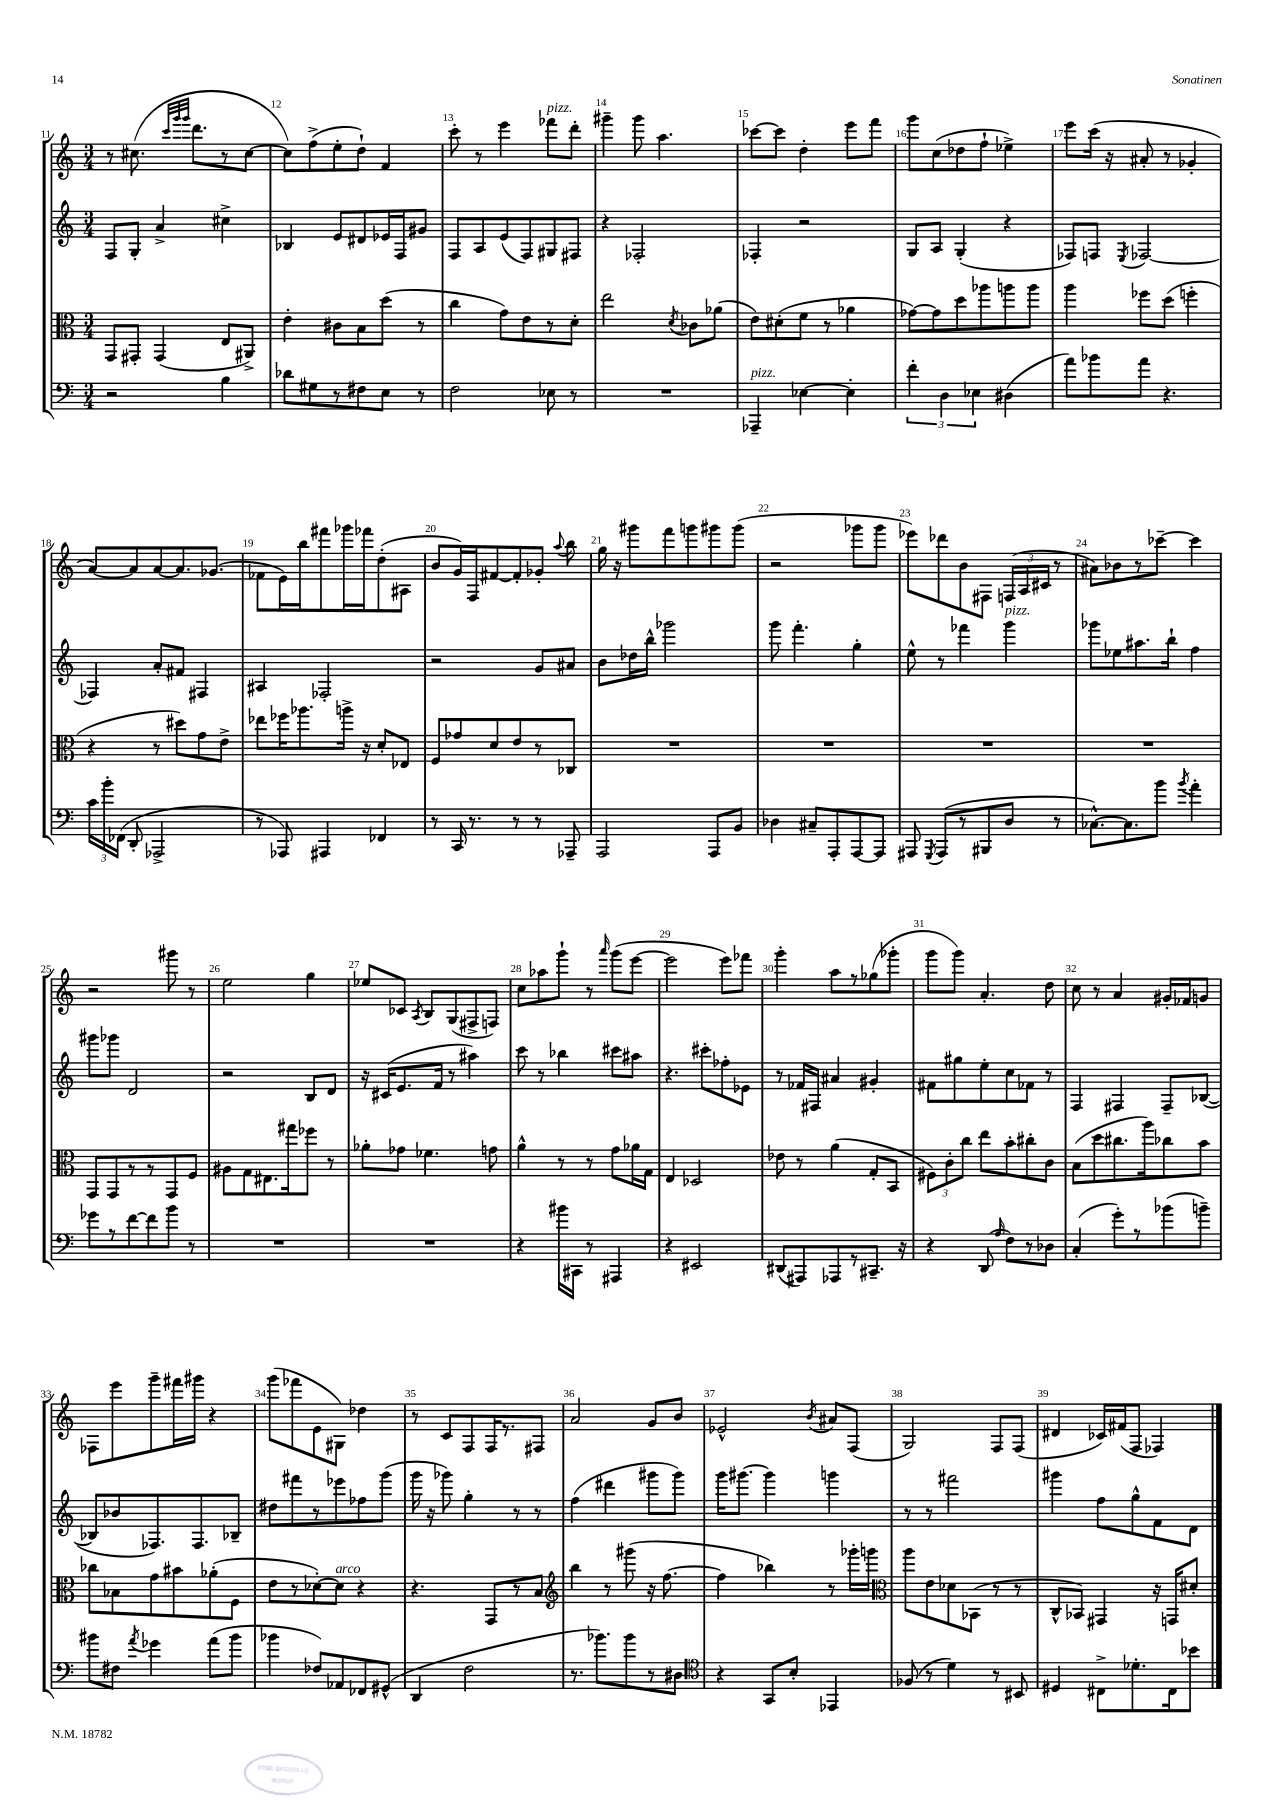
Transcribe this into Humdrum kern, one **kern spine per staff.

**kern	**kern	**kern	**kern
*staff4	*staff3	*staff2	*staff1
*clefF4	*clefC3	*clefG2	*clefG2
*k[]	*k[]	*k[]	*k[]
*M3/4	*M3/4	*M3/4	*M3/4
2r	8GG	8F	8r
.	8GG#'	8G'	(8.cc#
.	(4GG#	4a^	.
.	.	.	32qqccc
.	.	.	32qqggg
.	.	.	32qqggg
.	.	.	8.ddd
4B	8E	4cc#^	8r
.	8AA#^)	.	[8cc#
=	=	=	=
8d-	4e'	4B-	8cc#])
8G#	.	.	(8ff^
8r	8c#	8e	8ee'
8F#	8B	8d#	8dd`)
8E	(8dd	16e-	4f
.	.	16F	.
8r	8r	8g#	.
=	=	=	=
2F	4cc	8F	8ccc'
.	.	8A	8r
.	8g)	(8e	4eee
.	8e	8F)	.
8E-	8r	8G#	8fff-
8r	8d'	8F#	8ddd'
=	=	=	=
2.r	2ee	4r	4ggg#~
.	.	2F-'	8ggg#
.	.	.	4.aa
.	8qd	.	.
.	8c-	.	.
.	(8a-	.	.
=	=	=	=
4AAA-~	8e)	4F-'	[8ccc-
.	(8d#'	.	8ccc-]
[4E-	8f	2r	4dd'
.	8r	.	.
4E-']	4a-	.	8eee
.	.	.	8fff
=	=	=	=
6f'	[8g-)	8G	8ggg
.	8g-]	8A	(8cc
6D	.	.	.
.	8dd	(4G'	8dd-
6E-	.	.	.
.	8aa-	.	8ff`
(4D#	8aa	4r	4ee-^)
.	8aa	.	.
=	=	=	=
8a)	4aa	8F-)	8eee
8b-	.	8F	(16ccc
.	.	.	16r
.	.	8qE	.
8a	8ff-	[2F-	8a#'
4.r	(8dd	.	8r
.	4ff'	.	4g-'
=	=	=	=
24c	4r	4F-]	[8a)
24b'	.	.	.
(24FF-	.	.	.
8DD'	.	.	8a]
2AAA-^	8r	8a'	[8a
.	8dd#)	8f#	8.a]
.	8g	4F#	.
.	.	.	(8.g-
.	8e^	.	.
=	=	=	=
8r	8ee-	4A#	8f-
8AAA-)	16ff-	.	16e)
.	8.aa-	.	16bb
4AAA#	.	2F-'	8fff#
.	16aa^	.	16ggg-
.	16r	.	16fff-
4FF-	8d'	.	(8dd'
.	8E-	.	8A#
=	=	=	=
8r	8F	2r	8b
16CC	8g-	.	16g)
8.r	.	.	16F
.	8d	.	[8f#
8r	8e	.	8f#']
8r	8r	8g	8g-'
.	.	.	8qqaa
8AAA-~	8C-	8a#	8bb
=	=	=	=
2AAA	2.r	8b	16gg
.	.	.	16r
.	.	16dd-	8ggg#
.	.	16bb^^	.
.	.	2ggg-	8fff
.	.	.	8ggg
8AAA	.	.	8ggg#
8BB	.	.	(8ggg#
=	=	=	=
4D-	2.r	8ggg	2r
.	.	4.fff'	.
8C#~	.	.	.
8AAA'	.	.	.
[8AAA	.	4gg'	8ggg-
8AAA]	.	.	8ggg-
=	=	=	=
8AAA#	2.r	8ee^^	8eee-)
8qGGG	.	.	.
(8AAA#	.	8r	8ddd-
8r	.	4fff-	8b
8BBB#	.	.	8F#
8D	.	4ggg	(24F
.	.	.	24A
.	.	.	24c#
8r	.	.	8r
=	=	=	=
[8.C-^^)	2.r	8ggg-	8a#)
.	.	8ee-	8b-
8.C-]	.	.	.
.	.	8.aa#	8r
8b	.	.	[8ccc-~
.	.	16bb`	.
8qb	.	.	.
4a'	.	4ff	4ccc-]
=	=	=	=
8g-	8GG	8ggg#	2r
8r	8GG	8ggg-	.
[8f	8r	2d	.
8f]	8r	.	.
8b	8GG	.	8ggg#
8r	8F	.	8r
=	=	=	=
2.r	8A#	2r	2ee
.	8G	.	.
.	8.E#	.	.
.	16gg#	.	.
.	8ff-	8B	4gg
.	8r	8d	.
=	=	=	=
2.r	8a-'	16r	8ee-
.	.	(16c#	.
.	8g-	8.e	8c-
.	.	.	8qA
.	4.f-	.	8B
.	.	16f	.
.	.	8r	(8G
.	.	4aa#)	8F#^
.	8g	.	8F)
=	=	=	=
4r	4a^^	8ccc	8cc
.	.	8r	8aa-
16b#	8r	4bb-	8ggg`
16CC#	.	.	.
8r	8r	.	8r
.	.	.	16qqaaa
4AAA#	8g	8ccc#	(8ggg
.	16a-	8aa#	[8eee
.	16G	.	.
=	=	=	=
4r	4E	4.r	2eee]
2EE#	2D-	.	.
.	.	8ccc#'	.
.	.	8ff-'	8eee)
.	.	8e-	8fff-
=	=	=	=
(8DD#	8e-	8r	4ggg'
8AAA#)	8r	16f-	.
.	.	16F#	.
8AAA-	(4a	4a#	8aa
8r	.	.	8r
8.CC#~	8G'	4g#'	(8gg-
.	8BB	.	8ggg-'
16r	.	.	.
=	=	=	=
4r	12F#)	8f#	8ggg
.	12c'	.	.
.	.	8gg#	8ggg)
.	12cc	.	.
(8DD	8ee	8ee'	4.a'
16qqA	.	.	.
8F)	8b'	8cc	.
8r	8cc#'	8f-	.
8D-	8c	8r	8dd
=	=	=	=
(4C'	(8B	4F	8cc
.	8dd	.	8r
8g')	8.cc#	4F#	4a
8r	.	.	.
.	16aa)	.	.
(8b-	8cc-	8F#~	16g#'
.	.	.	16f-
8b~)	8b	([8B-	8g
=	=	=	=
8b#	8cc-	8B-]	8F-
8F#	8B-	8b-	8eee
8qa	.	.	.
4g-	8g	8.F-)	8ggg~
.	8b#	.	16fff#
.	.	8.F-	16ggg#
(8a	(8a-'	.	4r
8b#	8F	8B-~	.
=	=	=	=
4b-	8e	8dd#	(8ggg
.	8r	8fff#	8fff-
8F-)	[8d-')	8r	8e
8AA-	8d-]	8eee-	8G#)
8FF-	4r	8ff-	4dd-
(8GG#^^	.	(8ggg	.
=	=	=	=
4DD	4.r	16ggg	8r
.	.	16r	.
.	.	8ggg-)	8c
2F	.	4gg'	8F
.	8GG	.	16F
.	.	.	8.r
.	8r	8r	.
.	8B	8r	8F#
=	=	=	=
*	*clefG2	*	*
8.r	4bb	(4ff	2a
8.b-)	.	.	.
.	8r	4ddd#	.
8b-	(8ggg#	.	.
8r	16r	8ggg#	8g
.	[8.ff	.	.
8D#	.	8ggg#)	8b
=	=	=	=
*clefC4	*	*	*
4r	4ff]	16ggg	2e-^^
.	.	[8.ggg#	.
8GG	4bb-)	4ggg#]	.
8B'	.	.	.
.	.	.	8qb
4EE-	8r	4ggg	8a#
.	16ggg-'	.	(8F
.	16ggg	.	.
=	=	=	=
*	*clefC3	*	*
(8F-	8aa	8r	2G)
8r	8e	8r	.
4d)	8d-	2fff#	.
.	(8BB-	.	.
8r	8r	.	8F
8BB#	8r	.	(8F
=	=	=	=
4D#	8C^^	4ggg#	4d#
.	8BB-)	.	.
8C#^	4GG#	8ff	16c-)
.	.	.	(16f#
8.d-'	.	8gg^^	8F
.	16r	8f	4F-)
16C#	16GG	.	.
8b-	8d#'	8d	.
==	==	==	==
*-	*-	*-	*-
